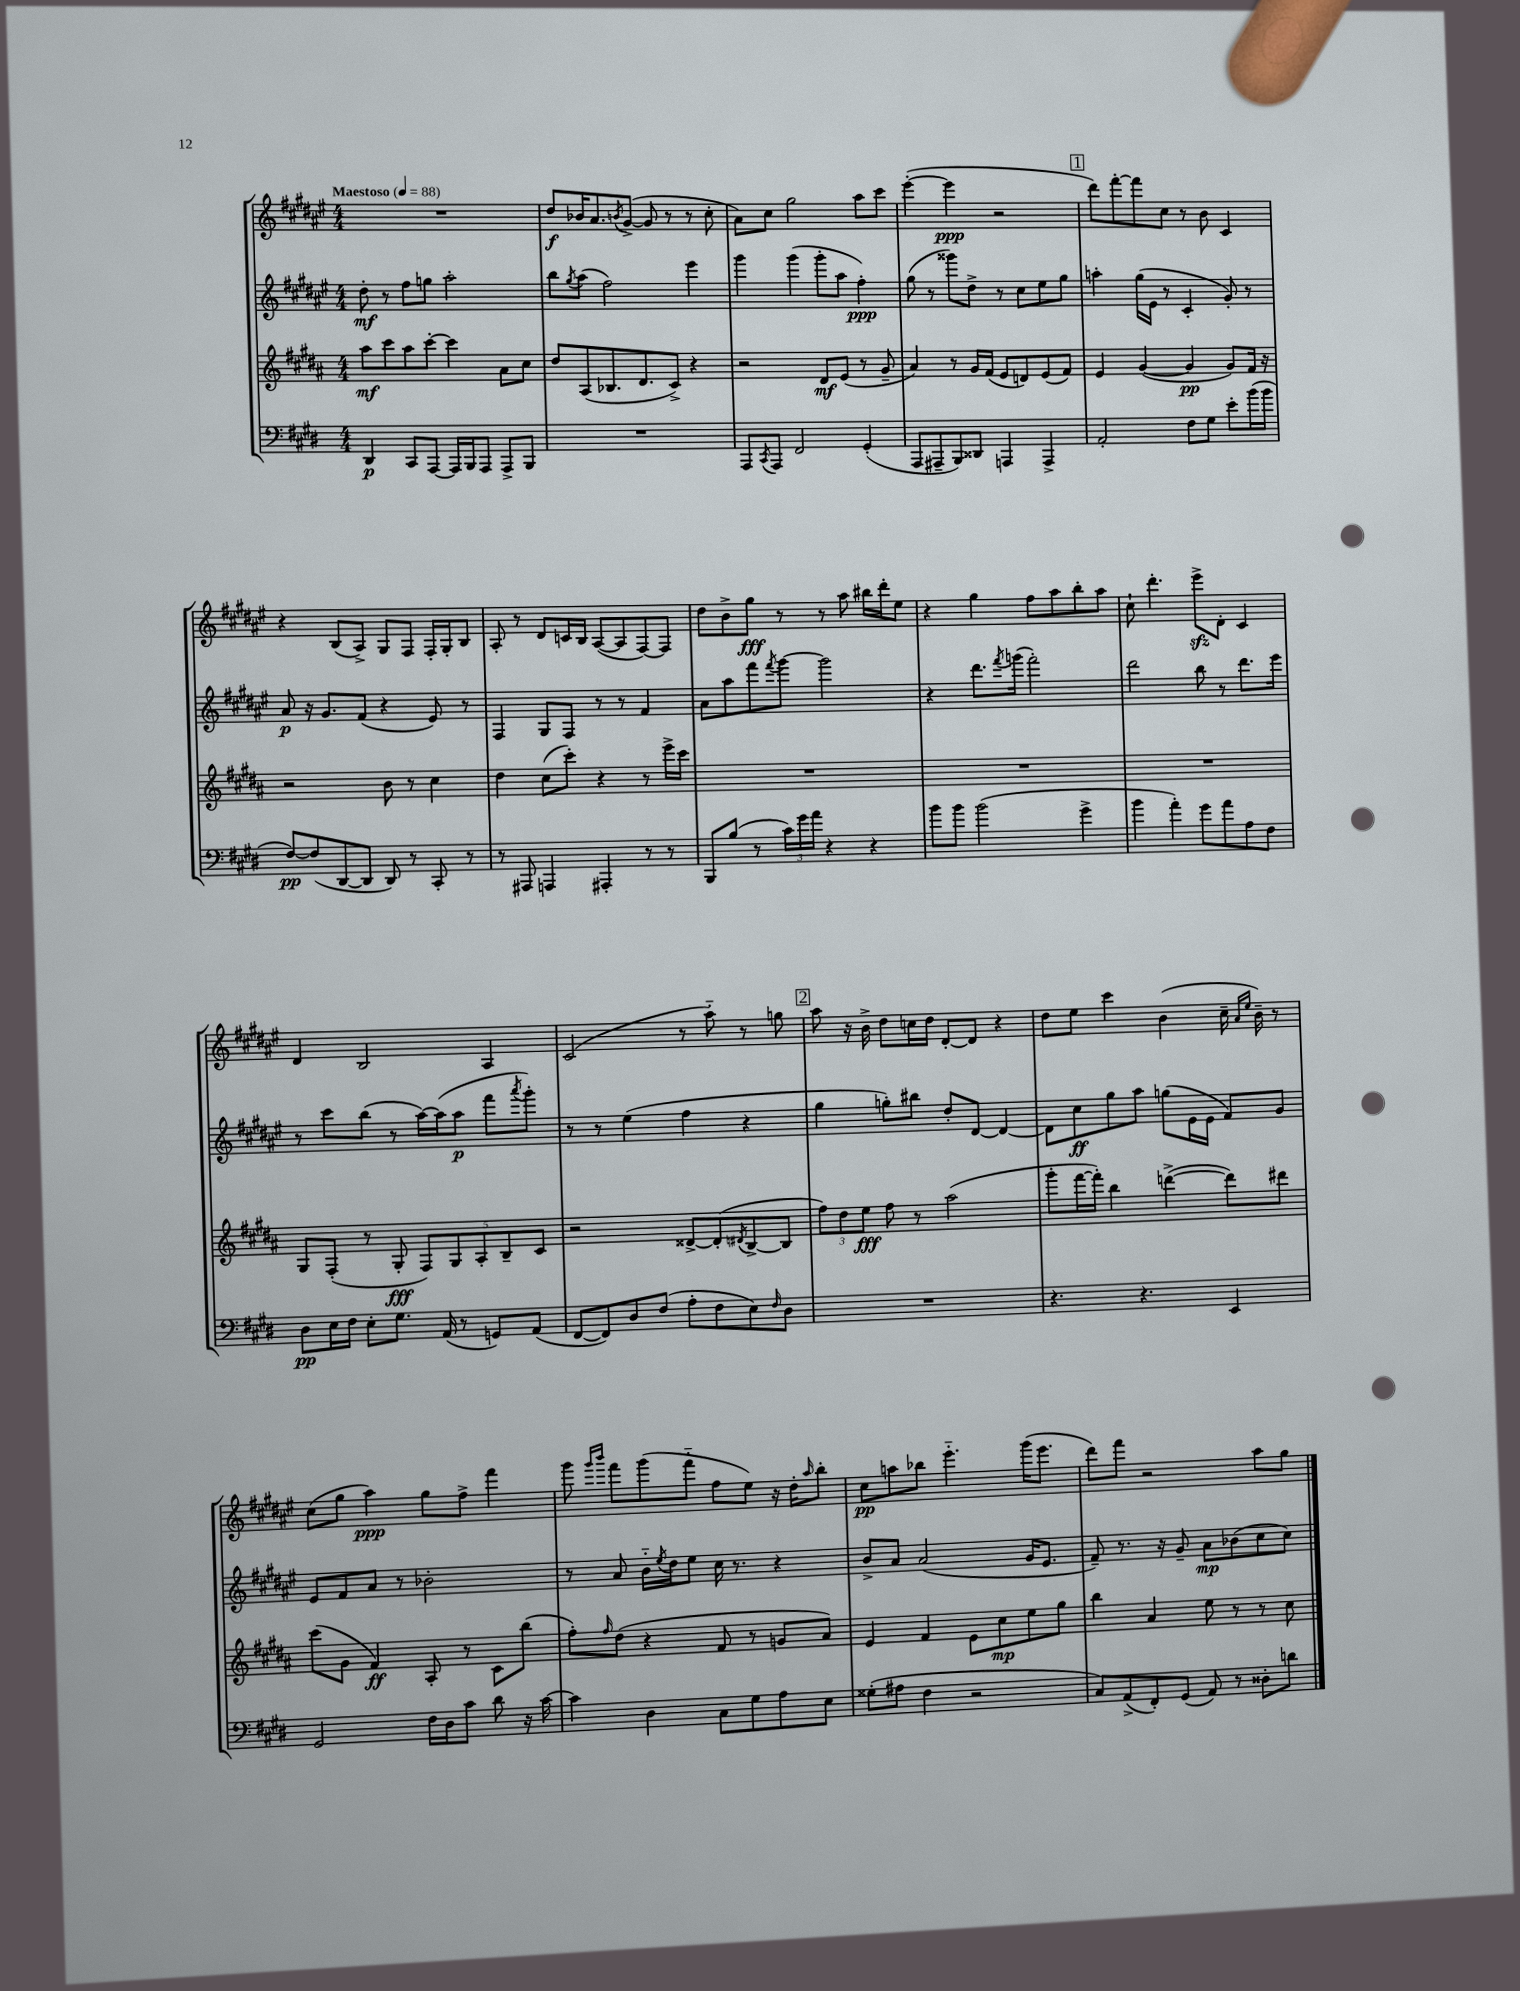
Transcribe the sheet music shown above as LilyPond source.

<<
\new StaffGroup <<
\new Staff = "s0" {
    \clef treble \key fis \major \numericTimeSignature \time 4/4 \tempo "Maestoso" 4 = 88
    R1 |
    dis''8\f bes'16 ais'8. \acciaccatura { b'8 } gis'8~->( gis'8 r8 r8 cis''8-. |
    ais'8) cis''8 gis''2 ais''8 cis'''8 |
    eis'''4~-.( eis'''4\ppp r2 |
    \mark \markup { \box "1" } dis'''8) fis'''8~-. fis'''8 cis''8 r8 b'8 cis'4 |
    r4 b8( ais8->) gis8 fis8 fis16-. gis16-. b8 |
    ais8-. r8 dis'8 c'16 b16 ais8~( ais8 fis8~) fis8 |
    dis''8 b'8-> gis''8\fff r8 r8 ais''8 bis''16 dis'''16-. eis''8 |
    r4 gis''4 fis''8 ais''8 b''8-. ais''8 |
    cis''8-! dis'''4.-. eis'''8->\sfz dis'8-. cis'4 |
    dis'4 b2 ais4 |
    cis'2( r8 ais''8-_) r8 g''8 |
    \mark \markup { \box "2" } ais''8 r16 b'16-> dis''8 c''16 dis''16 dis'8~-. dis'8 r4 |
    dis''8 eis''8 cis'''4 b'4( cis''16-- \grace { ais'16 eis''16 } b'16--) r8 |
    cis''8( gis''8 ais''4\ppp) gis''8 fis''8-> fis'''4 |
    gis'''8 \grace { gis'''16 b'''16 } fis'''8 gis'''8( fis'''8-_ fis''8 eis''8) r16 dis''16-. \grace { ais''16 } b''8-. |
    cis''8\pp a''8 bes''8 eis'''4.-_ gis'''16( eis'''8. |
    dis'''8) fis'''8 r2 ais''8 gis''8 \bar "|." |
}
\new Staff = "s1" {
    \clef treble \key fis \major \numericTimeSignature \time 4/4
    dis''8-.\mf r8 fis''8 g''8 ais''2-. |
    b''8 \acciaccatura { gis''8 } ais''8( fis''2) eis'''4 |
    gis'''4 gis'''4( gis'''8-. ais''8 fis''4-.\ppp) |
    gis''8( r8 gisis'''8) dis''8-> r8 cis''8 eis''8 gis''8 |
    \mark \markup { \box "1" } a''4-. gis''16( eis'16 r8 cis'4-. gis'8-.) r8 |
    ais'8\p r16 gis'8. fis'8( r4 eis'8) r8 |
    fis4 gis8 fis8 r8 r8 fis'4 |
    ais'8 ais''8 fis'''8 \acciaccatura { fis'''8 } gis'''8~ gis'''2 |
    r4 dis'''8. \acciaccatura { fis'''8 } g'''16( fis'''2-.) |
    dis'''2 b''8 r8 dis'''8. eis'''16 |
    r8 cis'''8 b''8( r8 ais''16~) ais''16( ais''8\p fis'''8 \acciaccatura { ais'''8 } gis'''8-.) |
    r8 r8 eis''4( fis''4 r4 |
    \mark \markup { \box "2" } gis''4 g''8-.) bis''8 dis''8-. dis'8~ dis'4~ |
    dis'8 cis''8\ff gis''8 ais''8 g''8( eis'16 eis'16 fis'8) gis'8 |
    eis'8 fis'8 ais'8 r8 bes'2-. |
    r8 ais'8 b'16-_ \acciaccatura { eis''8 } dis''16 eis''8 cis''16 r8. r4 |
    b'8-> ais'8 ais'2( gis'16 eis'8. |
    fis'8--) r8. r16 gis'8-- ais'8\mp bes'8( cis''8 cis''8) \bar "|." |
}
\new Staff = "s2" {
    \clef treble \key b \major \numericTimeSignature \time 4/4
    ais''8\mf cis'''8 ais''8 cis'''8~-. cis'''4 ais'8 cis''8 |
    dis''8 ais8( bes8. dis'8. cis'8->) r4 |
    r2 dis'8\mf e'8( r8 gis'8-- |
    ais'4) r8 gis'16 fis'16( e'8 d'8) e'8( fis'8) |
    \mark \markup { \box "1" } e'4 gis'4~( gis'4\pp gis'8) fis'16 r16 |
    r2 b'8 r8 cis''4 |
    dis''4 cis''8( cis'''8-.) r4 r8 e'''16-> cis'''16 |
    R1 |
    R1 |
    R1 |
    gis8 fis8-.( r8 gis8-.\fff \tuplet 5/4 { fis8) gis8 ais8-. b8-- cis'8 } |
    r2 disis'8~-> disis'8-.( \acciaccatura { dis'8 } b8~-> b8 |
    \mark \markup { \box "2" } \tuplet 3/2 { fis''8) dis''8 e''8\fff } fis''8 r8 ais''2( |
    gis'''8-. fis'''16~ fis'''16-.) b''4 d'''4~->( d'''8) dis'''8 |
    cis'''8( gis'8 fis'4\ff) ais8-. r8 cis'8 b''8( |
    fis''8-.) \grace { fis''16 } dis''8( r4 fis'8 r8 g'8 ais'8) |
    e'4 fis'4 e'8 cis''8\mp e''8 gis''8 |
    b''4 ais'4 e''8 r8 r8 cis''8 \bar "|." |
}
\new Staff = "s3" {
    \clef bass \key e \major \numericTimeSignature \time 4/4
    dis,4\p cis,8 a,,8~ a,,16 b,,16 a,,8 a,,8-> b,,8 |
    R1 |
    a,,8 \acciaccatura { cis,8 } a,,8 fis,2 gis,4-.( |
    a,,8 ais,,8-- b,,8) disis,8 a,,4 a,,4-> |
    \mark \markup { \box "1" } a,2-. fis8 gis8 e'8-. b'16( b'16 |
    fis8~\pp) fis8( dis,8~ dis,8 dis,8) r8 cis,8-. r8 |
    r8 ais,,8 a,,4 ais,,4-. r8 r8 |
    b,,8 b8( r8 \tuplet 3/2 { cis'16) gis'16 a'16 } r4 r4 |
    b'8 b'8 b'2( gis'4-> |
    b'4 a'4-.) gis'8 a'8 a8 fis8 |
    dis8\pp e16 fis16 e8-. gis8. a,16( r8 g,8) a,8( |
    fis,8~ fis,8) dis8 fis8( a8-. fis8 e8) \grace { fis16 } dis8 |
    \mark \markup { \box "2" } R1 |
    r4. r4. e,4 |
    gis,2 fis16 dis16 cis'8 dis'8 r16 cis'16~ |
    cis'4 dis4 cis8 gis8 a8 e8 |
    gisis8-.( ais8 fis4 r2 |
    cis8) a,8->( fis,8-.) gis,8( a,8) r8 disis8-. d'8 \bar "|." |
}
>>
>>
\layout { \context { \Score \remove "Bar_number_engraver" } }
